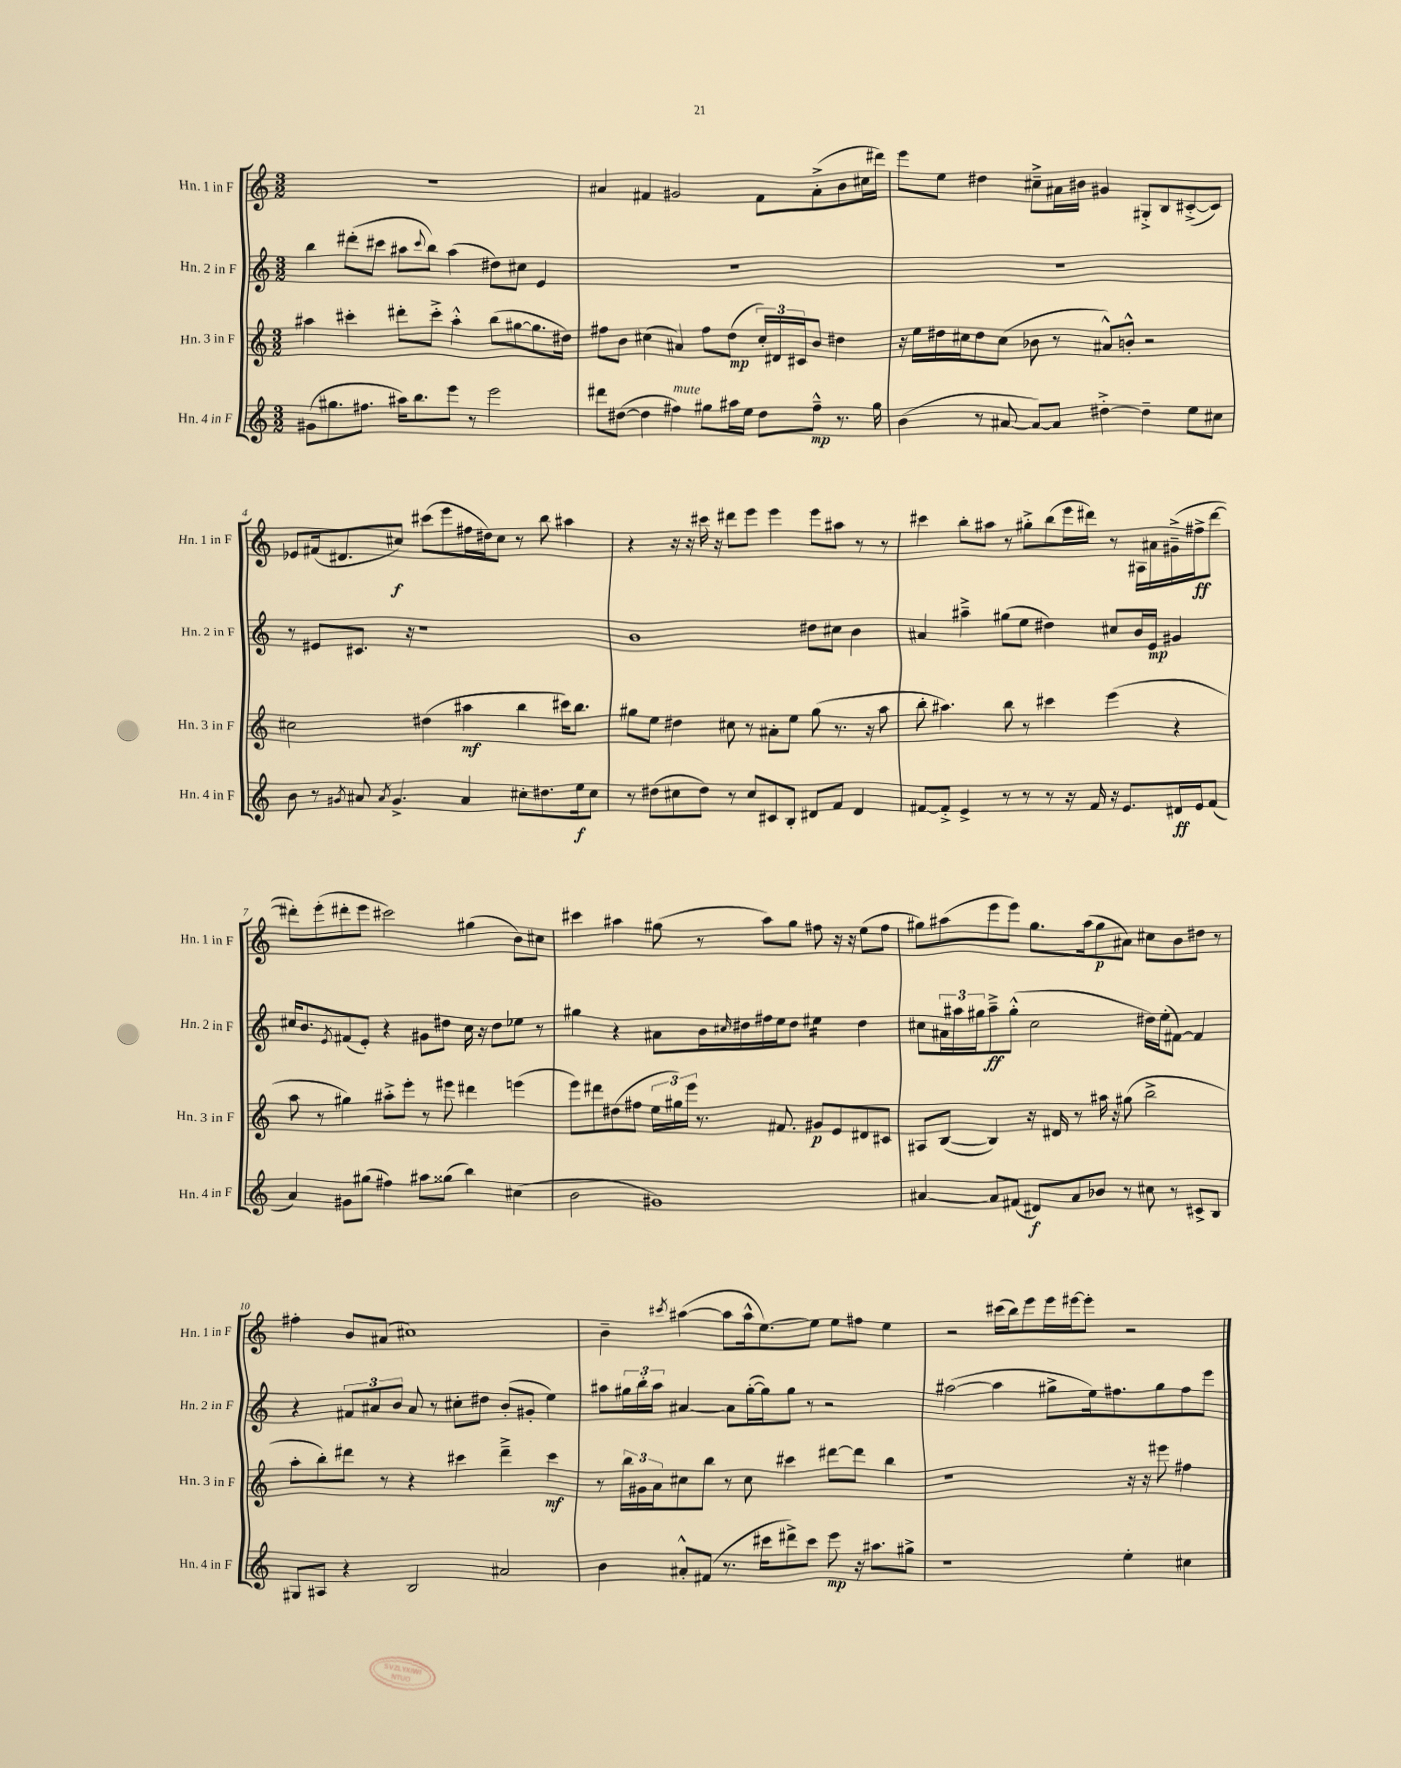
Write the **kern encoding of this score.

**kern	**kern	**kern	**kern
*staff4	*staff3	*staff2	*staff1
*clefG2	*clefG2	*clefG2	*clefG2
*k[]	*k[]	*k[]	*k[]
*M3/2	*M3/2	*M3/2	*M3/2
(8g#\L	4aa#\	4bb\	1.r
8.gg#\	.	.	.
.	4ccc#'\	(8ddd#'\L	.
8.ff#\J	.	.	.
.	.	8ccc#\J	.
16aa#\LK)	8ddd#'\L	8aa#\L	.
8.bb\	.	.	.
.	.	8qqccc#/	.
.	8ccc#'^\J	8bb\J)	.
8eee\J	4aa#'^^\	(4aa#\	.
8r	.	.	.
2eee\	(8bb\L	8dd#\L)	.
.	[8gg#\	8cc#\J	.
.	8.gg#\]	4e/	.
.	16dd#\Jk)	.	.
=	=	=	=
8ddd#\L	8ff#\L	1.r	4a#/
([8dd#\J	8b\J	.	.
4dd#\]	(4cc#\	.	4f#/
4ff#\)	4a#/)	.	2g#/
8gg#\L	8ff#\L	.	.
16aa#\L	(8dd\J	.	.
16ee\JJ	.	.	.
8dd#\L	24cc#'/LL)	.	8f#\L
.	24d#/	.	.
.	24c#/J	.	.
8ff#~^^\J	8b/J	.	(8a#'^\
8.r	4dd#\	.	8b\
.	.	.	16cc#\L
16gg#\	.	.	16ddd#\JJ)
=	=	=	=
(4b\	16r	1.r	8eee\L
.	16ee\LL	.	.
.	16dd#\	.	8ee\J
.	16cc#\J	.	.
8r	8dd#\	.	4dd#\
[8a#/	(8cc#\J	.	.
8a#/_L)	8b-\	.	8cc#~^\L
8a#/]J	8r	.	16a#\L
.	.	.	16b#\JJ
[4dd#'^\	8a#^^/L)	.	4g#/
.	8b'^^/J	.	.
4dd#~\]	2r	.	8G#'^/L
.	.	.	8B/
8ee\L	.	.	([8c#'^/
8cc#\J	.	.	8c#/]J)
=	=	=	=
8b\	2cc#\	8r	8e-/L
8r	.	8e#/L	(16f#/k
.	.	.	8.d#/
8qg#/	.	.	.
8a#/	.	8.c#/J	.
8qa#/	.	.	.
4.g#^/	.	.	8cc#/J)
.	.	16r	.
.	(4dd#\	1r	(8ccc#\L
.	.	.	8eee\
4a#/	4aa#\	.	16ff#\L
.	.	.	16dd#\J)
.	.	.	8cc#\J
8cc#'\L	4bb\	.	8r
8.dd#\	.	.	8bb\
.	16ccc#\LK)	.	4aa#\
16ee\k	8.bb\J	.	.
8cc#\J	.	.	.
=	=	=	=
8r	8gg#\L	1b	4r
(8dd#\L	8ee\J	.	.
8cc#\	4dd#\	.	16r
.	.	.	16r
8dd#\J)	.	.	16ccc#\
.	.	.	16r
8r	8cc#\	.	8ddd#\L
8cc#/L	8r	.	8eee\J
8c#/	8a#'\L	.	4eee\
8B'/J	8ee\J	.	.
8d#/L	(8gg#\	8dd#\L	8eee\L
8f/J	8.r	8cc#\J	8aa#\J
4d#/	.	4b\	8r
.	16r	.	.
.	8aa\	.	8r
=	=	=	=
[8f#/L	8bb'\	4a#/	4ccc#\
8f#'^/]J	4.aa#\)	.	.
4e^/	.	4aa#~^\	8bb'\L
.	.	.	8aa#\J
8r	8bb\	(8gg#\L	8r
8r	8r	8ee\J	8gg#'^\L
8r	4ccc#\	4dd#\)	(8bb\
16r	.	.	16eee\L
16f#/	.	.	16ddd#\JJ)
16r	(4eee\	8cc#/L	8r
8.e/L	.	.	.
.	.	16b/L	16A#\LL
.	.	16e/JJ	16a#\
16d#/L	4r	4g#/	(16g#~^\
16e/J	.	.	16ff#^\J
(8f#/J	.	.	[8ddd#\J
=	=	=	=
4a/)	8aa\	16cc#/LK	8ddd#'\]L)
.	.	8.b/	.
.	8r	.	(8eee'\
.	.	8qe/	.
8g#\L	4gg#\)	(8f#/	8ddd#'\
(8gg#\J	.	8e'/J)	8eee\J
4ff#\)	8aa#'^\L	4r	2ccc#\)
.	8eee'\J	.	.
8aa#\L	8r	8g#\L	.
(8gg##\J	8eee#\	8dd#\J	.
4bb\)	4ddd#\	16cc#\	(4gg#\
.	.	16r	.
.	.	8dd#\L	.
(4cc#\	(4eee\	8ee-\J	8b\L)
.	.	8r	8cc#\J
=	=	=	=
2b\	8eee\L)	4gg#\	4ccc#\
.	8ddd#\	.	.
.	(8dd#\	4r	4aa#\
.	8ff#\J	.	.
1g#)	24ee\LL	8a#\L	(8gg#\
.	24gg#\)	.	.
.	24eee\JJ	.	.
.	8.r	16b\L	8r
.	.	16qqcc#/	.
.	.	16dd#\	.
.	.	16ff#\	8aa#\L)
.	8.f#/	16ee\J	.
.	.	8dd#\J	8gg#\J
.	8g#/L	4ee#\	8ff#\
.	8e/	.	16r
.	.	.	16r
.	8d#/	4dd#\	(8ee\L
.	8c#/J	.	8ff#\J
=	=	=	=
[4a#/	8A#/L	8cc#\L	8gg#\L)
.	([8B/J	24a#\L	(8aa#\
.	.	24aa#\	.
.	.	24gg#\J	.
8a#/]L	4B/])	8aa#~^\	8eee\
(8f#/J	.	(8gg#'^^\J	8eee\J)
8d#/L)	16r	2cc#\	8.gg#\L
.	16d#/	.	.
8a#/	8r	.	.
.	.	.	(16aa#\k
8b-/J	16aa#\	.	8gg#\
.	16r	.	.
8r	(8gg#\	.	8a#\J)
8cc#\	2bb^\	16dd#\LL)	8cc#\L
.	.	(16ee'\J	.
8r	.	[8f#\J)	8b\
8c#^/L	.	4f#/]	8dd#\J
8B/J	.	.	8r
=	=	=	=
8G#/L	8aa'\L	4r	4ff#'\
8A#/J	8bb'\)	.	.
4r	8ddd#\J	12f#/L	8b/L
.	.	12a#/	.
.	8r	.	(8a#/J
.	.	12b/J	.
2B/	4r	8a#/	1cc#)
.	.	8r	.
.	4ccc#\	8cc#'\L	.
.	.	8dd#\J	.
2a#/	4ddd#~^\	(8b'/L	.
.	.	8g#'/J	.
.	4ccc#\	4ee\)	.
=	=	=	=
4b\	8r	8aa#\L	4b~\
.	24bb\LL	24gg#\L	.
.	24g#\	24bb'\	.
.	24a\J	24aa#\JJ	.
.	.	.	8qccc#/
8a#'^^/L	8cc#\	[4a#/	([4aa#\
(8f#/J	8bb\J	.	.
8.r	8r	8a#\]L	8aa#\]L
.	8cc#\	([16gg#'\L	16aa#^^\k
16ccc#\LK	.	16gg#\]J)	[8.ee\)
8ddd#^\)	4ccc#\	8gg#\J	.
8ccc#\J	.	8r	8ee\]J
8eee\	[8ddd#\L	2r	8ee\L
16r	8ddd#\]J	.	8ff#\J
8.aa#\L	.	.	.
.	4bb\	.	4ee\
8gg#^\J	.	.	.
=	=	=	=
1r	1r	([2aa#\	2r
.	.	4aa#\]	(16ccc#\LL
.	.	.	16bb\J)
.	.	.	8eee\
.	.	8gg#^\L	16eee\L
.	.	.	[16eee#\J
.	.	16ee\k)	8eee#'\]J
.	.	8.ff#\	.
4ee'\	16r	.	2r
.	16r	.	.
.	8eee#\	8gg#\	.
4cc#\	4ff#\	8ff#\	.
.	.	8eee\J	.
==	==	==	==
*-	*-	*-	*-
